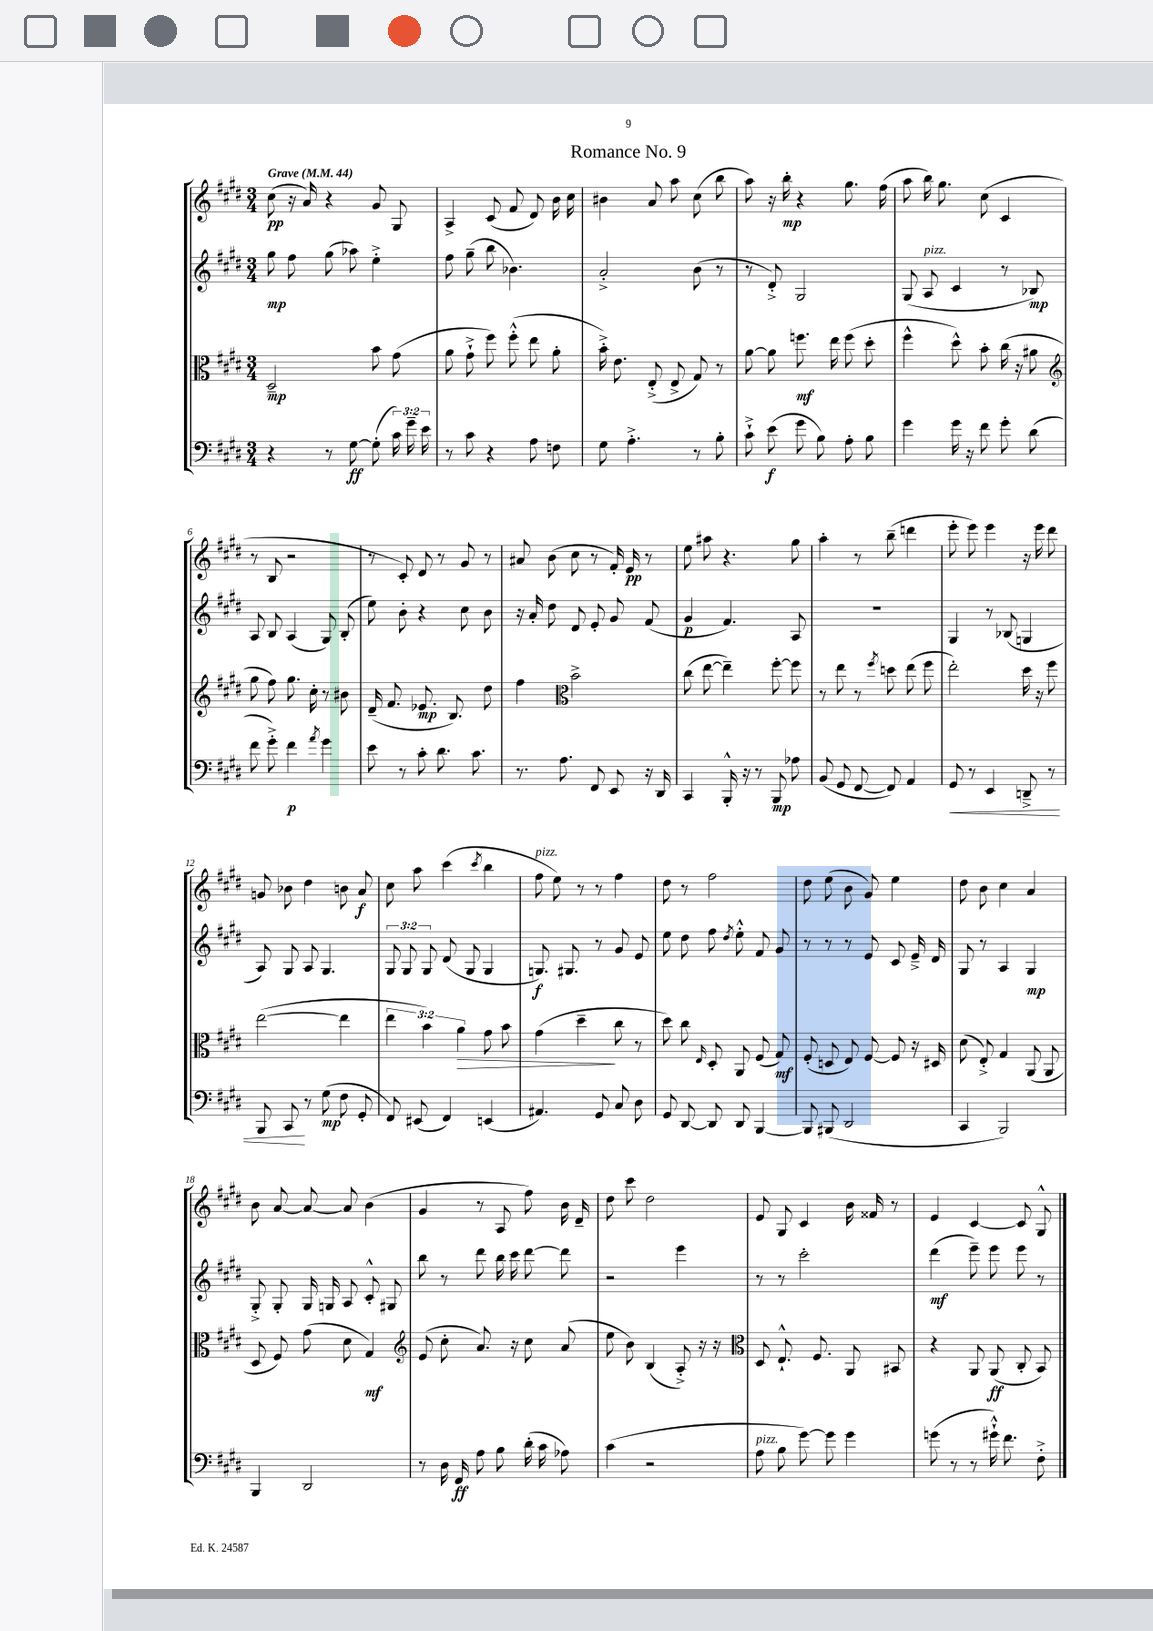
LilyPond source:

\header { title = "Romance No. 9" }
<<
\new StaffGroup <<
\new Staff = "s0" {
    \clef treble \key e \major \numericTimeSignature \time 3/4 \tempo "Grave" 4 = 44
    \autoBeamOff cis''8\pp( r16 a'16) r4 gis'8 gis8 |
    a4-> cis'8( fis'8 dis'8) b'16 cis''16 |
    bis'4 a'8 a''8 cis''8( b''8 |
    a''8) r16 b''16-.\mp r4 gis''8. fis''16( |
    a''8 b''16) gis''8. cis''8( cis'4 |
    r8 b8 r2 |
    r8 cis'8-.) dis'8 r8 gis'8 r8 |
    ais'8 b'8( cis''8 r8 fis'16-.) e'16\pp r8 |
    e''8 ais''8 r4. gis''8 |
    a''4-. r8 b''8--( d'''4 |
    e'''8-. e'''8) e'''4 r16 e'''16 dis'''8 |
    g'8 bes'8 dis''4 b'8 a'8\f |
    cis''8 a''8 cis'''4( \acciaccatura { cis'''8 } b''4 |
    fis''8^\markup { \italic "pizz." } e''8) r8 r8 fis''4 |
    dis''8 r8 fis''2 |
    dis''8 e''8( b'8 gis'8) e''4 |
    dis''8 b'8 cis''4 a'4 |
    b'8 a'8~ a'8~ a'8 b'4( |
    gis'4 r8 a8 fis''8) b'16 dis'16-- |
    dis''8 cis'''8 dis''2 |
    e'8 gis8 cis'4 b'16 fisis'16 r8 |
    e'4 cis'4~ cis'8 gis8-^ \bar "|." |
}
\new Staff = "s1" {
    \clef treble \key e \major \numericTimeSignature \time 3/4 \override Staff.TupletNumber.text = #tuplet-number::calc-fraction-text
    \autoBeamOff gis''8\mp fis''8 gis''8( aes''8) e''4-.-> |
    fis''8 gis''8--( b''8 bes'4.) |
    a'2-.-> b'8( r8 |
    r8 dis'8-.->) gis2 |
    gis8( a8^\markup { \italic "pizz." } cis'4 r8 bes8\mp) |
    a8 b8 a4( gis8) b8-.( |
    e''8) b'8-. r4 cis''8 b'8 |
    r16 a'16-. dis''8 dis'8 e'8-. gis'8 fis'8( |
    gis'4\p fis'4.) a8 |
    R2. |
    gis4 r8 bes8( g4 |
    a8) gis8 a8 gis4. |
    \tuplet 3/2 { gis8 gis8 gis8 } dis'8( gis8 gis4 |
    g8.\f) gis8. r8 gis'8 e'8 |
    e''8 dis''8 fis''8 \acciaccatura { dis''8 } e''8-.-^ fis'8 gis'8 |
    r8 r8 r8 e'8 cis'8 e'16---> dis'16 |
    gis8 r8 a4 gis4\mp |
    gis8-.-> gis8-. gis16 g16 a8 cis'8-.-^ gis8 |
    b''8 r8 dis'''8 b''16 cis'''16 dis'''8~ dis'''8 |
    r2 e'''4 |
    r8 r8 cis'''2-. |
    dis'''4\mf( e'''8--) e'''8 e'''8 r8 \bar "|." |
}
\new Staff = "s2" {
    \clef alto \key e \major \numericTimeSignature \time 3/4 \override Staff.TupletNumber.text = #tuplet-number::calc-fraction-text
    \autoBeamOff dis2--\mp b'8 gis'8( |
    a'8 gis'8-!-> fis''8) fis''8-.-^( e''8 a'8-. |
    b'16-.->) e'8. e8-.->( e8-> gis8) r8 |
    a'8~ a'8 f''8.\mf e''16 f''8( dis''8-. |
    fis''4-^ dis''8-^) b'8-. cis''16( r16 ais'8 |
    \clef treble gis''8 fis''8) gis''8. cis''16-. r8 bis'8 |
    dis'16--( fis'8. ees'8.\mp b8.) dis''8 |
    fis''4 \clef alto b'2-> |
    cis''8( e''8~ e''4--) fis''8~-. fis''8 |
    r8 e''8 r8 \acciaccatura { fis''8 } d''8 e''8( fis''8 |
    e''2-.) dis''16 r16 fis''8 |
    e''2~( e''4 |
    \tuplet 3/2 { e''4 b'4) a'4\> } gis'8 b'8 |
    gis'4( dis''4--\! cis''8 r8 |
    dis''8) cis''8 \grace { e16 } dis8-. a,8 fis8( gis8\mf) |
    fis8-.( d8 e8) fis8~ fis8 r16 dis16 |
    dis'8( e8-.->) gis4 a,8( a,8 |
    dis8 fis8) gis'8( dis'8 gis4\mf) |
    \clef treble e'8( cis''8-. a'8.) r16 cis''8 a'8( |
    e''8 b'8) b4( a8-.->) r16 r16 |
    \clef alto dis8 e8.-!-^ fis8. a,8 bis,8 |
    r4 a,8 a,8\ff( cis8-. b,8) \bar "|." |
}
\new Staff = "s3" {
    \clef bass \key e \major \numericTimeSignature \time 3/4 \override Staff.TupletNumber.text = #tuplet-number::calc-fraction-text
    \autoBeamOff r4 r8 gis8~\ff gis8-.( \tuplet 3/2 { cis'16) gis'16-- e'16 } |
    r8 cis'8 r4 a8 f8 |
    gis8 a4.-.-> r8 b8-. |
    cis'8-!-> e'8\f( gis'8 b8) a8-. b8 |
    gis'4 gis'16 r16 fis'8 gis'8-. dis'8( |
    fis'8 gis'8-.->) fis'4\p \acciaccatura { a'8 } gis'4 |
    e'8 r8 cis'8-. dis'8. cis'8. |
    r8. a8. fis,8 e,8 r16 dis,16 |
    cis,4 b,,16-.-^ r16 r8 b,,8\mp aes8 |
    b,8( gis,8 fis,8~ fis,8) a,4 |
    gis,8\< r8 e,4 d,8---> r8 |
    b,,8 cis,8\! r8 gis8\mp( fis8 gis,8-. |
    fis,8) eis,8( fis,4) e,4( |
    ais,4.) gis,8 cis8 dis8 |
    gis,8 dis,8~ dis,8 dis,8 b,,4~ |
    b,,8 bis,,8( dis,2 |
    cis,4 b,,2) |
    b,,4 dis,2 |
    r8 dis16 fis,16\ff a8 b8 dis'16-.( cis'16 aes8) |
    cis'4( r2 |
    a8^\markup { \italic "pizz." } b8 gis'8~) gis'8 gis'4 |
    g'8( r8 r8 gis'16-!-^) fis'8. fis8-.-> \bar "|." |
}
>>
>>
